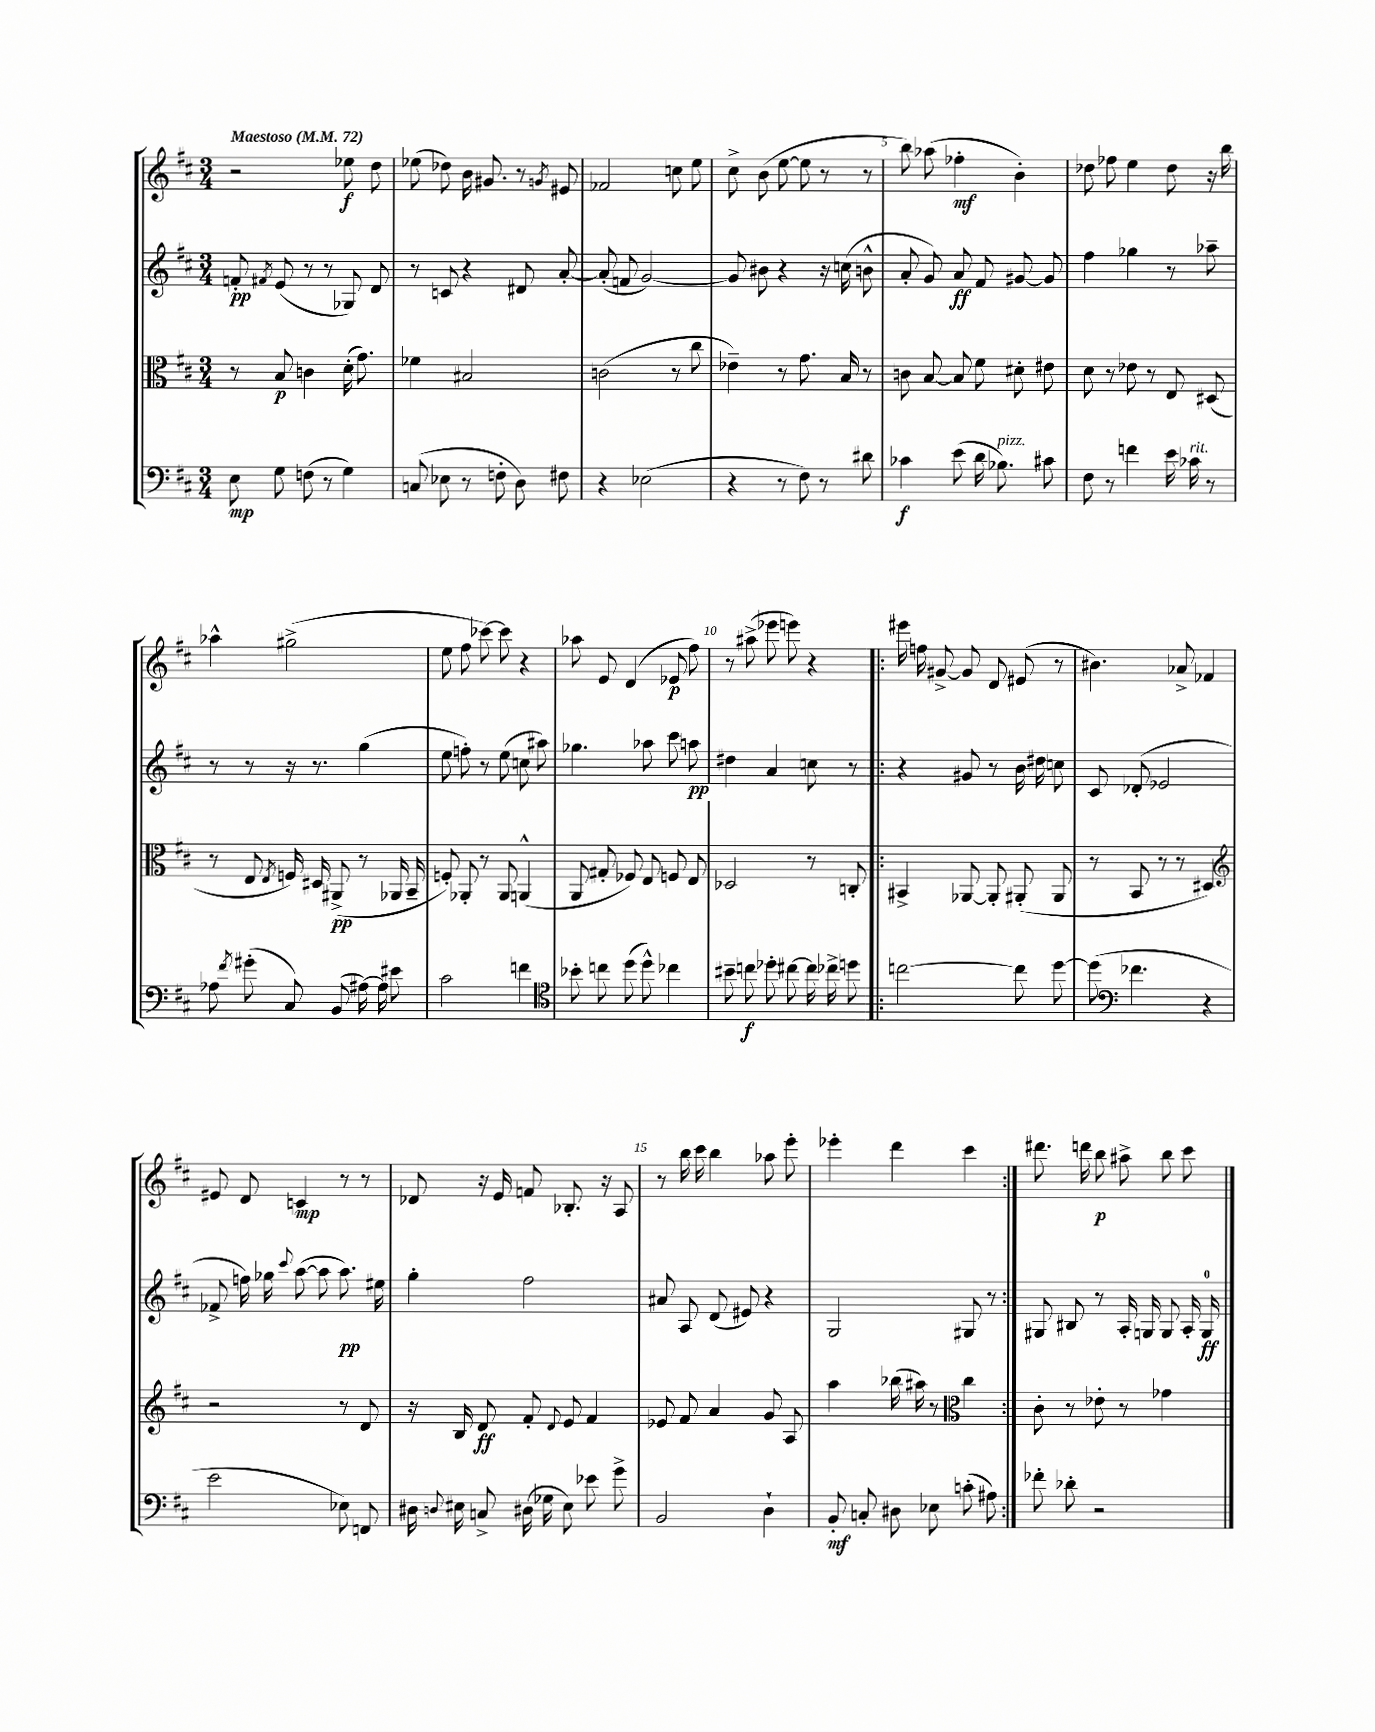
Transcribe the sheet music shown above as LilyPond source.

<<
\new StaffGroup <<
\new Staff = "s0" {
    \clef treble \key d \major \numericTimeSignature \time 3/4 \tempo "Maestoso" 4 = 72
    \autoBeamOff r2 ees''8\f d''8 |
    ees''8( des''8) b'16 gis'8. r8 \acciaccatura { g'8 } eis'8 |
    fes'2 c''8 e''8 |
    cis''8-> b'8( e''8~ e''8 r8 r8 |
    b''8) aes''8( fes''4-.\mf b'4-.) |
    des''8 fes''8 e''4 des''8 r16 b''16 |
    aes''4-^ gis''2->( |
    e''8 fis''8 ces'''8~) ces'''8 r4 |
    aes''8 e'8 d'4( ees'8\p fis''8) |
    r8 ais''8->( ees'''8 e'''8) r4 |
    \repeat volta 2 { eis'''16 f''16 gis'8~-> gis'8 d'8 eis'8( r8 |
    bis'4.) aes'8-> fes'4 |
    eis'8 d'8 c'4\mp r8 r8 |
    des'8 r16 e'16 f'8 bes8.-. r16 a8 |
    r8 b''16 cis'''16 b''4 aes''8 e'''8-. |
    ees'''4-. d'''4 cis'''4 | }
    dis'''8. d'''16 b''8\p ais''8-> b''8 cis'''8 \bar "|." |
}
\new Staff = "s1" {
    \clef treble \key d \major \numericTimeSignature \time 3/4
    \autoBeamOff f'8-.\pp \acciaccatura { fis'8 } e'8( r8 r8 ges8) d'8 |
    r8 c'8 r4 dis'8 a'8~-. |
    a'8-.( f'8 g'2~) |
    g'8 bis'8 r4 r16 c''16( b'8-^ |
    a'8-. g'8) a'8\ff fis'8 gis'8~ gis'8 |
    fis''4 ges''4 r8 aes''8-- |
    r8 r8 r16 r8. g''4( |
    e''8 f''8-.) r8 e''8( c''8 ais''8) |
    ges''4. aes''8 cis'''8 a''8\pp |
    dis''4 a'4 c''8 r8 |
    \repeat volta 2 { r4 gis'8 r8 b'16 dis''16 c''8 |
    cis'8 des'8-.( ees'2 |
    fes'8-> f''16) ges''16 \appoggiatura { cis'''8 } a''8~( a''8 a''8.\pp) eis''16 |
    g''4-. fis''2 |
    ais'8 a8 d'8( eis'8) r4 |
    g2 gis8 r8 | }
    gis8 bis8 r8 a16-. g16 g8 a16-. g16-0\ff \bar "|." |
}
\new Staff = "s2" {
    \clef alto \key d \major \numericTimeSignature \time 3/4
    \autoBeamOff r8 b8\p c'4 d'16-.( g'8.) |
    fes'4 bis2 |
    c'2( r8 cis''8 |
    ees'4--) r8 g'8. b16 r8 |
    c'8 b8~ b8 fis'8 dis'8-. eis'8 |
    d'8 r8 ees'8 r8 e8 dis8( |
    r8 e8 \acciaccatura { e8 } f16) dis16 ais,8->\pp( r8 aes,16 b,16-- |
    f8-.) aes,8-. r8 aes,8 a,4-^( |
    a,8 gis8-. fes8) e8 f8 e8 |
    des2 r8 c8-. |
    \repeat volta 2 { bis,4-> aes,8~ aes,8-. ais,8-.( ais,8 |
    r8 b,8 r8 r8 dis4) |
    \clef treble r2 r8 d'8 |
    r16 b16 d'8\ff fis'8-. \appoggiatura { d'8 } e'8 fis'4 |
    ees'8 fis'8 a'4 g'8 a8 |
    a''4 bes''16( ais''16) r8 \clef alto cis''4 | }
    cis'8-. r8 ees'8-. r8 ges'4 \bar "|." |
}
\new Staff = "s3" {
    \clef bass \key d \major \numericTimeSignature \time 3/4
    \autoBeamOff e8\mp g8 f8( r8 g4) |
    c8( ees8 r8 f8-. d8) fis8 |
    r4 ees2( |
    r4 r8 fis8) r8 dis'8 |
    ces'4\f e'8( d'16 bes8.^\markup { \italic "pizz." }) cis'8 |
    fis8 r8 f'4 e'16 ces'16^\markup { \italic "rit." } r8 |
    aes8 \acciaccatura { fis'8 } gis'8-.( cis8) b,8( ais16~) ais16 eis'8 |
    cis'2 f'4 |
    \clef tenor bes'8-. c''8 d''8( d''8-^) ces''4 |
    bis'8-- c''8\f des''8-. cis''8~ cis''16 ces''16-> d''8 |
    \repeat volta 2 { c''2~ c''8 d''8~ |
    d''8( \clef bass fes'4. r4 |
    e'2 ees8) f,8 |
    dis16 \appoggiatura { d8 } eis16 c8-> dis16( ges16 eis8) ees'8 g'8-> |
    b,2 d4-! |
    b,8-.\mf c8-. dis8 ees8 c'8-.( ais8) | }
    fes'8-. des'8-. r2 \bar "|." |
}
>>
>>
\layout { \context { \Score \override BarNumber.break-visibility = ##(#f #t #t) barNumberVisibility = #(every-nth-bar-number-visible 5) } }
